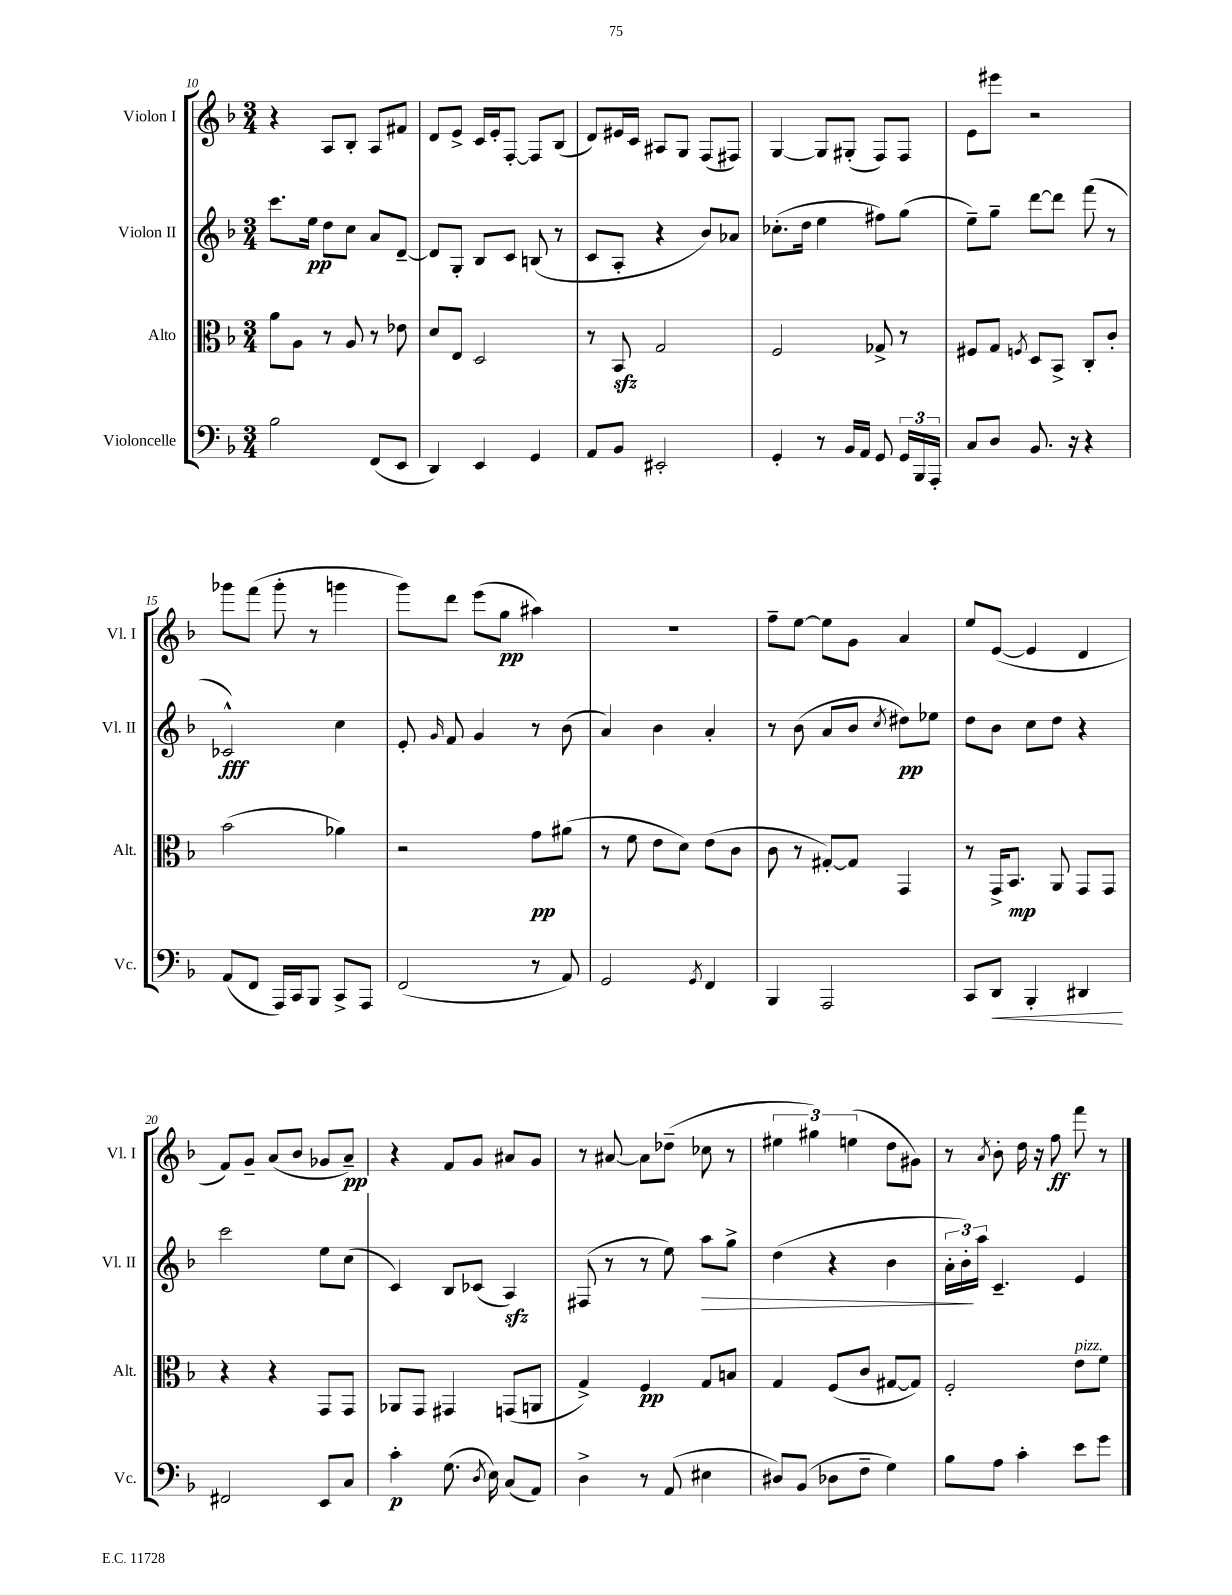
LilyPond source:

<<
\new StaffGroup <<
\new Staff = "s0" \with { instrumentName = "Violon I" shortInstrumentName = "Vl. I" } {
    \clef treble \key f \major \numericTimeSignature \time 3/4
    \autoBeamOff r4 a8[ bes8]-. a8[ fis'8] |
    d'8[ e'8]-> c'16[ e'16-. f8]~-. f8[ bes8]( |
    d'8[) eis'16 c'16] ais8[ g8] f8[( fis8]) |
    g4~ g8[ gis8]-.( f8[) f8] |
    e'8[ eis'''8] r2 |
    ges'''8[ f'''8]( ges'''8-. r8 g'''4 |
    g'''8[) d'''8] e'''8[( g''8]\pp ais''4) |
    R2. |
    f''8[-- e''8]~ e''8[ g'8] a'4 |
    e''8[ e'8]~( e'4 d'4 |
    f'8[) g'8]-- a'8[( bes'8] ges'8[ a'8]--\pp) |
    r4 f'8[ g'8] ais'8[ g'8] |
    r8 ais'8~ ais'8[ des''8]--( ces''8 r8 |
    \tuplet 3/2 { eis''4 gis''4) e''4( } d''8[ gis'8]) |
    r8 \acciaccatura { a'8 } bes'8-. d''16 r16 f''8\ff f'''8 r8 \bar "|." |
}
\new Staff = "s1" \with { instrumentName = "Violon II" shortInstrumentName = "Vl. II" } {
    \clef treble \key f \major \numericTimeSignature \time 3/4
    \autoBeamOff c'''8.[ e''16]\pp d''8[ c''8] a'8[ d'8]~-- |
    d'8[ g8]-. bes8[ c'8] b8( r8 |
    c'8[ a8]-. r4 bes'8[) aes'8] |
    ces''8.[-.( d''16] e''4 fis''8[) g''8]( |
    e''8[--) g''8]-- d'''8[~ d'''8] f'''8( r8 |
    ces'2-^\fff) c''4 |
    e'8-. \grace { g'16 } f'8 g'4 r8 bes'8( |
    a'4) bes'4 a'4-. |
    r8 bes'8( a'8[ bes'8] \acciaccatura { c''8 } dis''8[\pp) ees''8] |
    d''8[ bes'8] c''8[ d''8] r4 |
    c'''2 e''8[ c''8]( |
    c'4) bes8[ ces'8]( a4\sfz) |
    fis8( r8 r8 e''8) a''8[\> g''8]-> |
    d''4( r4 bes'4 |
    \tuplet 3/2 { a'16[-. bes'16-.\!) a''16] } c'4.-- e'4 \bar "|." |
}
\new Staff = "s2" \with { instrumentName = "Alto" shortInstrumentName = "Alt." } {
    \clef alto \key f \major \numericTimeSignature \time 3/4
    \autoBeamOff a'8[ a8] r8 a8 r8 ees'8 |
    d'8[ e8] d2 |
    r8 bes,8\sfz g2 |
    f2 ges8-> r8 |
    fis8[ g8] \acciaccatura { f8 } d8[ bes,8]-> c8[-. c'8]-. |
    bes'2( aes'4) |
    r2 g'8[\pp ais'8]( |
    r8 f'8 e'8[ d'8]) e'8[( c'8] |
    c'8 r8 gis8[~-.) gis8] g,4 |
    r8 g,16[-> bes,8.]\mp a,8 g,8[ g,8] |
    r4 r4 g,8[ g,8] |
    aes,8[ g,8] gis,4 g,8[( a,8] |
    g4->) f4\pp g8[ b8] |
    g4 f8[( c'8] gis8[~ gis8]) |
    f2-. e'8[^\markup { \italic "pizz." } f'8] \bar "|." |
}
\new Staff = "s3" \with { instrumentName = "Violoncelle" shortInstrumentName = "Vc." } {
    \clef bass \key f \major \numericTimeSignature \time 3/4
    \autoBeamOff bes2 f,8[( e,8] |
    d,4) e,4 g,4 |
    a,8[ bes,8] eis,2-. |
    g,4-. r8 bes,16[ a,16] g,8 \tuplet 3/2 { g,16[ bes,,16 a,,16]-. } |
    c8[ d8] bes,8. r16 r4 |
    a,8[( f,8] a,,16[) c,16 bes,,8] c,8[-> a,,8] |
    f,2( r8 a,8) |
    g,2 \acciaccatura { g,8 } f,4 |
    bes,,4 a,,2 |
    c,8[ d,8]\< bes,,4-. dis,4\! |
    fis,2 e,8[ c8] |
    c'4-.\p g8.( \acciaccatura { d8 } e16) c8[( a,8]) |
    d4-> r8 a,8( eis4 |
    dis8[) bes,8]( des8[ f8]-- g4) |
    bes8[ a8] c'4-. e'8[ g'8] \bar "|." |
}
>>
>>
\layout { \context { \Score currentBarNumber = #10 } }
